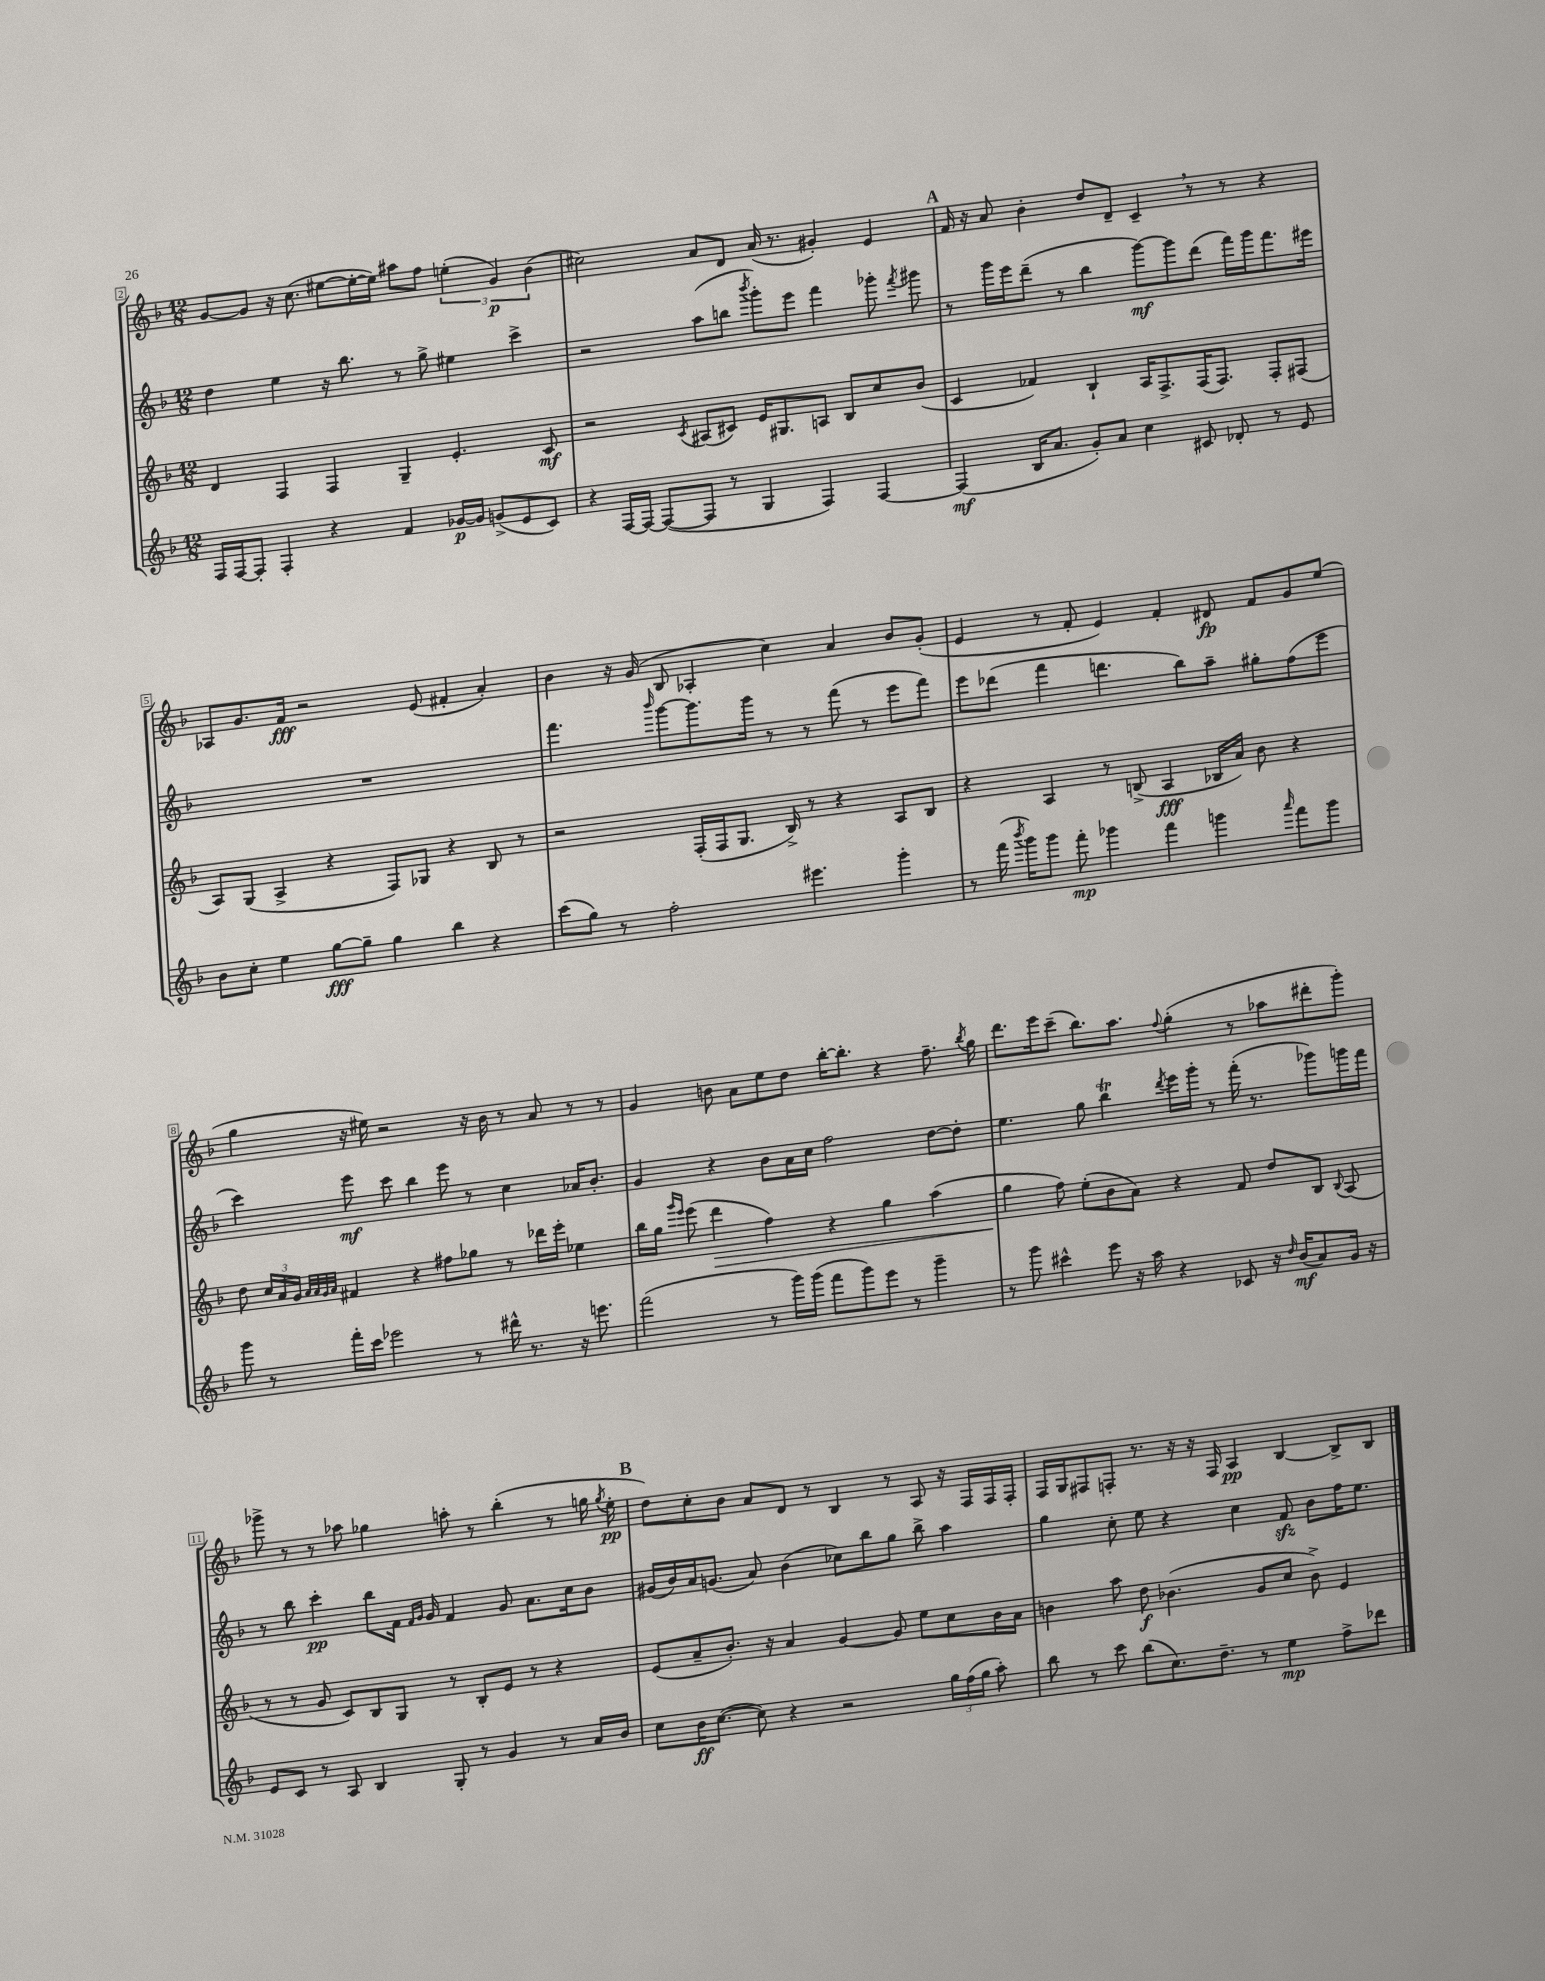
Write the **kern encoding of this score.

**kern	**dynam	**kern	**dynam	**kern	**dynam	**kern	**dynam
*part4	*part4	*part3	*part3	*part2	*part2	*part1	*part1
*staff4	*staff4	*staff3	*staff3	*staff2	*staff2	*staff1	*staff1
*clefG2	*	*clefG2	*	*clefG2	*	*clefG2	*
*k[b-]	*	*k[b-]	*	*k[b-]	*	*k[b-]	*
*M12/8	*	*M12/8	*	*M12/8	*	*M12/8	*
=2	=2	=2	=2	=2	=2	=2	=2
16F/LL	.	4d/	.	4dd\	.	[8g/L	.
[16F/J	.	.	.	.	.	.	.
8F'/J]	.	.	.	.	.	8g/J]	.
4F'/	.	4F/	.	4ee\	.	16r	.
.	.	.	.	.	.	(8.cc\	.
4r	.	4F/	.	16r	.	[8ee#X\L	.
.	.	.	.	8.bb-\	.	.	.
.	.	.	.	.	.	16ee#'\L_	.
.	.	.	.	.	.	16ee#\JJ])	.
4f/	.	4G~/	.	8r	.	8aa#X\L	.
.	.	.	.	8gg^\	.	8ff\J	.
[16g-X/LL	p	4.e'/	.	4ee#X\	.	(6een'\	.
16g-/JJ]	.	.	.	.	.	.	.
(8gn^/L	.	.	.	.	.	.	.
.	.	.	.	.	.	6g/)	p
8e/	.	.	.	4ccc^\	.	.	.
.	.	.	.	.	.	(6b-\	.
8c/J)	.	8c/	mf	.	.	.	.
=3	=3	=3	=3	=3	=3	=3	=3
4r	.	2r	.	2r	.	2cc#X\)	.
[16F/LL	.	.	.	.	.	.	.
16F/JJ_	.	.	.	.	.	.	.
(8F/L_	.	.	.	.	.	.	.
.	.	8qc/	.	.	.	.	.
8F/J]	.	(8A#X/L	.	(8aa\L	.	8a/L	.
8r	.	8c#X/J)	.	8bbn\J	.	8d/J	.
.	.	.	.	8qbbb-/	.	.	.
4G/	.	16e/KL	.	8ggg'\L)	.	(16a/	.
.	.	8.G#X/	.	.	.	8.r	.
.	.	.	.	8eee\J	.	.	.
4F/)	.	8An/J	.	4fff\	.	4g#X'/)	.
.	.	8B-/L	.	.	.	.	.
[4F/	.	8cc/	.	8ggg-X'\	.	4e/	.
.	.	.	.	8qfff/	.	.	.
.	.	(8b-/J	.	8ggg#X\	.	.	.
!!LO:REH:place=s1:t=A
=4	=4	=4	=4	=4	=4	=4	=4
(4F/]	mf	4c/	.	8r	.	16f/	.
.	.	.	.	.	.	16r	.
.	.	.	.	16ggg\LL	.	8a/	.
.	.	.	.	16eee\J	.	.	.
16B-/KL	.	4f-X/)	.	(8ddd~\J	.	4b-'\	.
8.a/J	.	.	.	.	.	.	.
.	.	.	.	8r	.	.	.
8g'/L)	.	4B-`/	.	4bb-\	.	8dd/L	.
8a/J	.	.	.	.	.	8d~/J	.
4cc\	.	16A/KL	.	[8ggg\L)	mf	4c~,/	.
.	.	8.F^/	.	.	.	.	.
.	.	.	.	8ggg\]	.	.	.
8c#X/	.	(16F/K	.	(8ddd\J	.	8r	.
.	.	8.F/J)	.	.	.	.	.
8d-X'/	.	.	.	16fff\LL)	.	8r	.
.	.	.	.	16ggg\J	.	.	.
8r	.	8F'/L	.	8.fff\	.	4r	.
8e/	.	(8F#X/J	.	.	.	.	.
.	.	.	.	16eee#X\Jk	.	.	.
!!LO:LB:g=z
=5	=5	=5	=5	=5	=5	=5	=5
8b-\L	.	8A/L)	.	1.r	.	8A-X/L	.
8cc'\J	.	(8G/J	.	.	.	8.g/	.
4ee\	.	4A^/	.	.	.	.	.
.	.	.	.	.	.	16f/Jk	fff
.	.	.	.	.	.	2r	.
[8gg\L	fff	4r	.	.	.	.	.
8gg~\J]	.	.	.	.	.	.	.
4gg\	.	8F/L)	.	.	.	.	.
.	.	8G-X/J	.	.	.	(8e/	.
4bb-\	.	4r	.	.	.	4f#X'/	.
4r	.	8B-/	.	.	.	4a'/)	.
.	.	8r	.	.	.	.	.
=6	=6	=6	=6	=6	=6	=6	=6
(8ccc\L	.	2r	.	4.fff\	.	4b-\	.
8gg\J)	.	.	.	.	.	.	.
8r	.	.	.	.	.	16r	.
.	.	.	.	.	.	(16g/	.
.	.	.	.	16qqbbb-/	.	.	.
2ff'\	.	.	.	[8ggg\L	.	8B-/	.
.	.	(16F'/LL	.	8.ggg\]	.	4A-X'/	.
.	.	16F/J	.	.	.	.	.
.	.	8.G/J	.	.	.	.	.
.	.	.	.	16ggg\Jk	.	.	.
.	.	.	.	8r	.	4cc\)	.
.	.	16B-^/)	.	.	.	.	.
4.eee#X\	.	8r	.	8r	.	.	.
.	.	4r	.	(8fff\	.	4a/	.
.	.	.	.	8r	.	.	.
4ggg'\	.	8A/L	.	8eee\L	.	8b-/L	.
.	.	8B-/J	.	8fff\J)	.	(8g'/J	.
=7	=7	=7	=7	=7	=7	=7	=7
8r	.	4r	.	8eee\L	.	4e/	.
(16fff\	.	.	.	(8ddd-X\J	.	.	.
8qbbb-/	.	.	.	.	.	.	.
16ggg\KL)	.	.	.	.	.	.	.
8ggg\J	.	4A/	.	4fff\	.	8r	.
8fff'\	mp	.	.	.	.	8f'/	.
4ggg-X\	.	8r	.	4.dddn\	.	4e/)	.
.	.	(8Bn^/	.	.	.	.	.
4fff\	.	4A/	fff	.	.	4f'/	.
.	.	.	.	8bb-\L)	.	.	.
4gggn\	.	16B-X/LL	.	8aa~\J	.	8d#X/	fp
.	.	16a/JJ)	.	.	.	.	.
.	.	8b-\	.	8gg#X'\L	.	8f/L	.
16qqaaa/	.	.	.	.	.	.	.
8fff\L	.	4r	.	(8ff\	.	8g/	.
8ggg\J	.	.	.	8eee\J	.	(8ee/J	.
!!LO:LB:g=z
=8	=8	=8	=8	=8	=8	=8	=8
8ggg\	.	8dd\	.	4ccc\)	.	4gg\	.
8r	.	24cc/LL	.	.	.	.	.
.	.	24a/	.	.	.	.	.
.	.	24g/JJ	.	.	.	.	.
.	.	32qqa/LLL	.	.	.	.	.
.	.	32qqa/	.	.	.	.	.
.	.	32qqg/	.	.	.	.	.
.	.	32qqa/JJJ	.	.	.	.	.
16fff'\LL	.	4f#X/	.	8eee\	mf	16r	.
16ccc\JJ	.	.	.	.	.	16ee#X\)	.
2eee-X\	.	.	.	8ccc\	.	2r	.
.	.	4r	.	4bb-\	.	.	.
.	.	8ff#X\L	.	8eee\	.	.	.
8r	.	8gg-X\J	.	8r	.	16r	.
.	.	.	.	.	.	16b-\	.
16ddd#X^^\	.	8r	.	4cc\	.	8r	.
8.r	.	.	.	.	.	.	.
.	.	16ddd-X\LL	.	.	.	8a/	.
.	.	16eee'\JJ	.	.	.	.	.
16r	.	4ee-X\	.	16a-X/KL	.	8r	.
8.eeen\	.	.	.	8.b-'/J	.	.	.
.	.	.	.	.	.	8r	.
=9	=9	=9	=9	=9	=9	=9	=9
(2fff\	.	16bb-\LL	.	4g/	.	4g/	.
.	.	16gg\JJ	.	.	.	.	.
.	.	16qqggg/LL	.	.	.	.	.
.	.	16qqeee/JJ	.	.	.	.	.
.	.	(8eee\	.	.	.	.	.
!	!	!	!LO:HP:b	!	!	!	!
.	.	4ddd\	>	4r	.	8bn\	.
.	.	.	.	.	.	8a\L	.
8r	.	4ff\)	.	8b-\L	.	8ee\	.
16ggg\LL)	.	.	.	16a\L	.	8dd\J	.
(16ggg\JJ	.	.	.	16cc\JJ	.	.	.
8fff\L	.	4r	.	2ff\	.	[16bb-'\KL	.
.	.	.	.	.	.	8.bb-'\J]	.
8ggg\)	.	.	.	.	.	.	.
8eee\J	.	4gg\	.	.	.	4r	.
8r	.	.	.	.	.	.	.
4ggg~\	.	(4aa\	.	[8dd\L	.	8.ff~\	.
.	.	.	.	8dd'\J]	.	.	.
.	.	.	.	.	.	8qbb-/	.
.	.	.	.	.	.	16gg\	.
=10	=10	=10	=10	=10	=10	=10	=10
8r	.	4gg\	.	4.ee\	.	8.ddd\L	.
8ggg\	.	.	.	.	.	.	.
.	.	.	.	.	.	16eee\k	.
4ccc#X^^\	.	8ff\)	]	.	.	(8ccc~\J	.
.	.	(8ee'\L	.	8gg\	.	8.bb-\L)	.
8eee\	.	8b-\	.	4bb-T\	.	.	.
.	.	.	.	.	.	8.aa\J	.
16r	.	8a\J)	.	.	.	.	.
16aa\	.	.	.	.	.	.	.
.	.	.	.	8qddd/	.	8qqff/	.
4r	.	4r	.	16eee\LL	.	(4gg'\	.
.	.	.	.	16ggg'\JJ	.	.	.
.	.	.	.	8r	.	.	.
8c-X/	.	8f/	.	(16fff'\	.	8r	.
.	.	.	.	8.r	.	.	.
16r	.	8dd/L	.	.	.	8aa-X\L	.
16qqdd/	.	.	.	.	.	.	.
(16b-/KL	mf	.	.	.	.	.	.
8a/)	.	8B-/J	.	8ggg-X\L)	.	8ddd#X'\	.
.	.	8qqB-/	.	.	.	.	.
16g/Jk	.	(8A/	.	16gggn\L	.	8ggg'\J)	.
16r	.	.	.	16fff\JJ	.	.	.
!!LO:LB:g=z
=11	=11	=11	=11	=11	=11	=11	=11
8e/L	.	8r	.	8r	.	8ggg-X^\	.
8c/J	.	8r	.	8bb-\	.	8r	.
8r	.	8g/	.	4ccc'\	pp	8r	.
8A/	.	8c/L)	.	.	.	8aa-X\	.
4B-/	.	8B-/	.	8bb-\L	.	4gg-X\	.
.	.	8G/J	.	16f\Jk	.	.	.
.	.	.	.	16qqf/LL	.	.	.
.	.	.	.	16qqg/JJ	.	.	.
.	.	.	.	16g/	.	.	.
8G'/	.	8r	.	4f/	.	8aan'\	.
8r	.	8B-'/L	.	.	.	8r	.
4g/	.	8e/J	.	8g/	.	(4bb-'\	.
.	.	8r	.	8.a\L	.	.	.
8r	.	4r	.	.	.	8r	.
.	.	.	.	16cc\k	.	.	.
16a/LL	.	.	.	8b-\J	.	16ggn\	.
.	.	.	.	.	.	8qgg/	.
16b-/JJ	.	.	.	.	.	16ee'\	pp
!!LO:REH:place=s1:t=B
=12	=12	=12	=12	=12	=12	=12	=12
8cc\L	.	(8e/L	.	(16g#X/LL	.	8dd\L)	.
.	.	.	.	16b-/)	.	.	.
16b-\K	ff	8a~/	.	16a/J	.	8cc'\	.
([8.cc\J	.	.	.	(8.gn/J	.	.	.
.	.	8.b-'/J)	.	.	.	8b-\J	.
8cc\])	.	.	.	8a/)	.	8a/L	.
.	.	16r	.	.	.	.	.
4r	.	4a/	.	(4b-\	.	8d/J	.
.	.	.	.	.	.	8r	.
2r	.	[4g/	.	8cc-X\L)	.	4B-/	.
.	.	.	.	8bb-\	.	.	.
.	.	8g/]	.	8gg\J	.	8r	.
.	.	8ee\L	.	8bb-^\	.	8A/	.
24gg\LL	.	8cc\	.	4aa\	.	16r	.
(24ff\	.	.	.	.	.	.	.
.	.	.	.	.	.	16F/LL	.
24gg\JJ	.	.	.	.	.	.	.
8aa'\)	.	16b-\L	.	.	.	16F/	.
.	.	16a\JJ	.	.	.	16F'/JJ	.
=13	=13	=13	=13	=13	=13	=13	=13
8bb-\	.	4bn\	.	4gg\	.	16F/LL	.
.	.	.	.	.	.	16G/J	.
8r	.	.	.	.	.	8F#X/	.
8ccc\	.	8aa\	.	8cc'\	.	8Fn'/J	.
(8bb-\L	.	8dd\	f	8ee\	.	8.r	.
8.cc\)	.	(4.b-X\	.	4r	.	.	.
.	.	.	.	.	.	16r	.
.	.	.	.	.	.	16r	.
8.dd~\J	.	.	.	.	.	16F/	.
.	.	.	.	4cc\	.	4A/	pp
8r	.	8g/L	.	.	.	.	.
4ee\	mp	8cc/J	.	8fzz/	.	[4B-/	.
.	.	8b-^\)	.	8b-\L	.	.	.
8ff^\L	.	4e/	.	16ff\K	.	8B-^/L]	.
.	.	.	.	8.ee\J	.	.	.
8ddd-X\J	.	.	.	.	.	8B-/J	.
==	==	==	==	==	==	==	==
*-	*-	*-	*-	*-	*-	*-	*-
